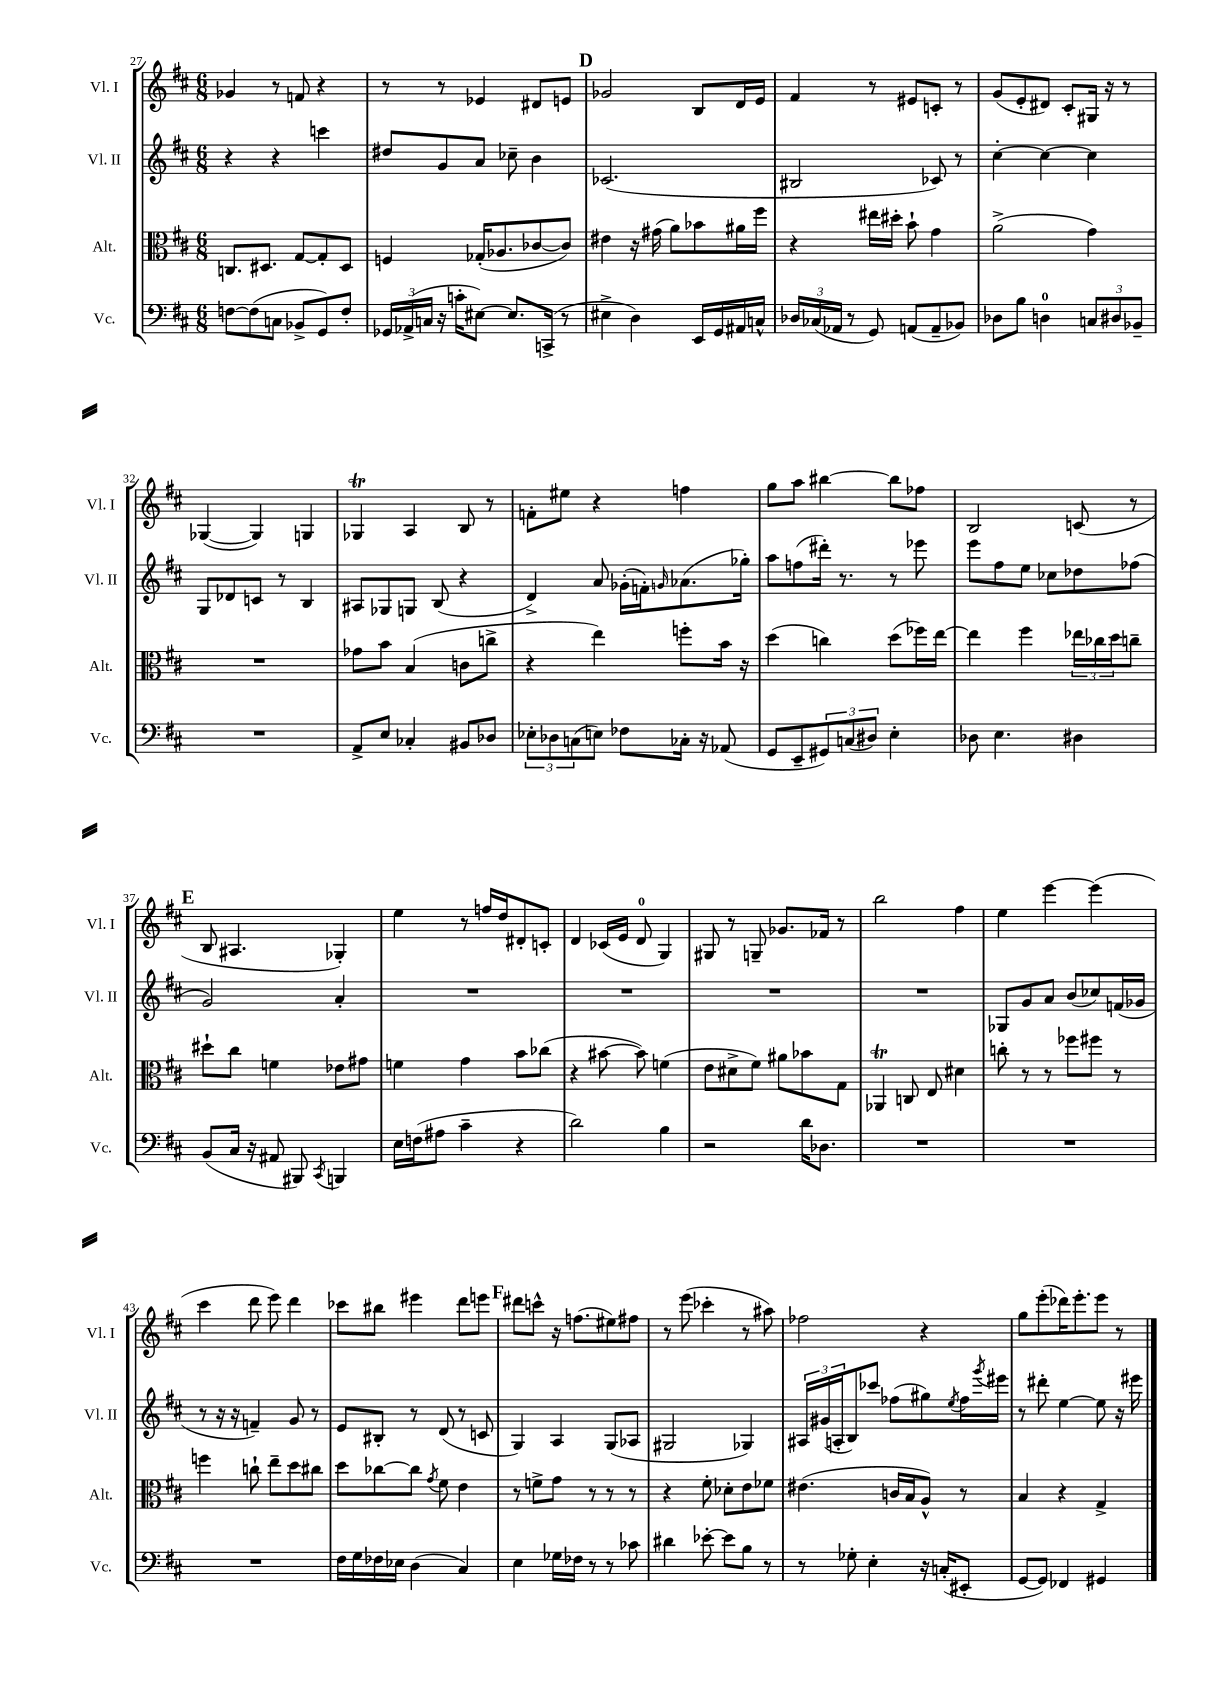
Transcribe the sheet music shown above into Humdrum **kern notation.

**kern	**kern	**kern	**kern
*staff4	*staff3	*staff2	*staff1
*clefF4	*clefC3	*clefG2	*clefG2
*k[f#c#]	*k[f#c#]	*k[f#c#]	*k[f#c#]
*M6/8	*M6/8	*M6/8	*M6/8
[8F	8.C	4r	4g-
(8F]	.	.	.
.	8.D#	.	.
8C	.	4r	8r
8BB-^	[8G	.	8f
8GG)	8G']	4ccc	4r
8F'	8D#	.	.
=	=	=	=
24GG-	4F	8dd#	8r
(24AA-^	.	.	.
24C	.	.	.
16r	.	8g	8r
16c'	.	.	.
[8E#)	(16G-'	8a	4e-
.	8.A-	.	.
8.E#]	.	8cc-~	.
.	[8c-	4b	8d#
(16CC^	.	.	.
8r	8c-])	.	8e
=	=	=	=
4E#^	4e#	(2.c-	2g-
4D)	16r	.	.
.	(16g#	.	.
.	8a)	.	.
16EE	8b-	.	8B
16GG	.	.	.
16AA#	16a#	.	16d
16C^^	16ff#	.	16e
=	=	=	=
24D-	4r	2B#	4f#
(24C-	.	.	.
24AA-	.	.	.
8r	.	.	.
8GG)	16ee#	.	8r
.	16dd#'	.	.
(8AA	8b`	.	8e#
8AA~	4g	8c-)	8c'
8BB-)	.	8r	8r
=	=	=	=
8D-	(2a^	[4cc#'	(8g
8B	.	.	8e'
4D	.	4cc#_	8d#)
.	.	.	8c#'
12C	4g)	4cc#]	16G#
.	.	.	16r
12D#	.	.	.
.	.	.	8r
12BB-~	.	.	.
=	=	=	=
2.r	2.r	8G	([4G-
.	.	8d-	.
.	.	8c	4G-])
.	.	8r	.
.	.	4B	4G
=	=	=	=
8AA^	8g-	8A#	4G-
8E	8b	8G-	.
4C-'	(4B	8G	4A
.	.	(8B	.
8BB#	8c	4r	8B
8D-	8cc^	.	8r
=	=	=	=
12E-'	4r	4d^)	8f'
12D-	.	.	.
.	.	.	8ee#
(12C	.	.	.
8E)	4ee)	8a	4r
8F-	.	(16g-'	.
.	.	16f')	.
.	.	16qqg	.
16C-'	8ff'	(8.a-	4ff
16r	.	.	.
(8AA-	16b	.	.
.	16r	16gg-')	.
=	=	=	=
8GG	(4dd	8aa	8gg
8EE~	.	(8ff	8aa
12GG#)	4cc)	16ddd#')	[4bb#
.	.	8.r	.
(12C	.	.	.
12D#)	.	.	.
4E'	(8dd	8r	8bb#]
.	16ff-)	8eee-	8ff-
.	[16ee	.	.
=	=	=	=
8D-	4ee]	8eee	2B
4.E	.	8ff#	.
.	4ff#	8ee	.
.	.	8cc-	.
4D#	24ee-	8dd-	(8c
.	24cc-	.	.
.	24dd	.	.
.	8cc~	(8ff-	8r
=	=	=	=
(8BB	8dd#`	2g)	8B
16C#	8cc#	.	4.A#
16r	.	.	.
8AA#	4f	.	.
8BBB#)	.	.	.
8qCC#	.	.	.
4BBB	8e-	4a'	4G-')
.	8g#	.	.
=	=	=	=
16E	4f	2.r	4ee
(16F	.	.	.
8A#	.	.	.
4c#~	4g	.	8r
.	.	.	16ff
.	.	.	16dd
4r	8b	.	8d#'
.	(8cc-	.	8c'
=	=	=	=
2d)	4r	2.r	4d
.	[8b#	.	(16c-
.	.	.	16e
.	8b#])	.	8d
4B	(4f	.	4G)
=	=	=	=
2r	8e	2.r	8G#
.	8d#^	.	8r
.	8f#)	.	8G~
.	8a#	.	8.g-
16d	8b-	.	.
8.D-	.	.	16f-
.	8G	.	8r
=	=	=	=
2.r	4AA-	2.r	2bb
.	8C	.	.
.	8E	.	.
.	4d#	.	4ff#
=	=	=	=
2.r	8cc'	8G-	4ee
.	8r	8g	.
.	8r	8a	[4eee
.	8ff-	(8b	.
.	8ff#	8cc-)	(4eee]
.	8r	(16f	.
.	.	16g-	.
=	=	=	=
2.r	4ff	8r	4ccc#
.	.	16r	.
.	.	16r	.
.	8cc`	4f~)	8ddd
.	8ee~	.	8eee)
.	8dd	8g	4ddd
.	8cc#	8r	.
=	=	=	=
16F#	8dd	8e	8ccc-
16G	.	.	.
16F-	[8cc-	8B#'	8bb#
16E-	.	.	.
(4D	8cc-]	8r	4eee#
.	8qg	.	.
.	8f#	(8d	.
4C#)	4e	8r	8ddd
.	.	8c	8eee
=	=	=	=
4E	8r	4G)	8ddd#
.	8f^	.	8ccc^^
16G-	8g	4A	16r
16F-	.	.	(8.ff
8r	8r	.	.
8r	8r	(8G	8ee#)
8c-	8r	8A-	8ff#
=	=	=	=
4d#	4r	2G#	8r
.	.	.	(8eee
[8e-'	8f#'	.	4ccc-'
8e-]	8d-'	.	.
8B	8e	4G-)	8r
8r	8f-	.	8aa#)
=	=	=	=
8r	(4.e#	24A#	2ff-
.	.	(24g#	.
.	.	24A'	.
8G-'	.	8B)	.
4E'	.	8ccc-	.
.	16c	(8ff-	.
.	16B	.	.
16r	8A^^)	8gg#)	4r
(16C'	.	.	.
.	.	8qee	.
8EE#'	8r	16ff-	.
.	.	8qggg	.
.	.	16eee#	.
=	=	=	=
[8GG	4B	8r	8gg
8GG])	.	8ddd#'	(8eee'
4FF-	4r	[4ee	16ddd-)
.	.	.	8.eee'
4GG#	4G^	8ee]	8eee
.	.	16r	8r
.	.	16eee#	.
==	==	==	==
*-	*-	*-	*-
